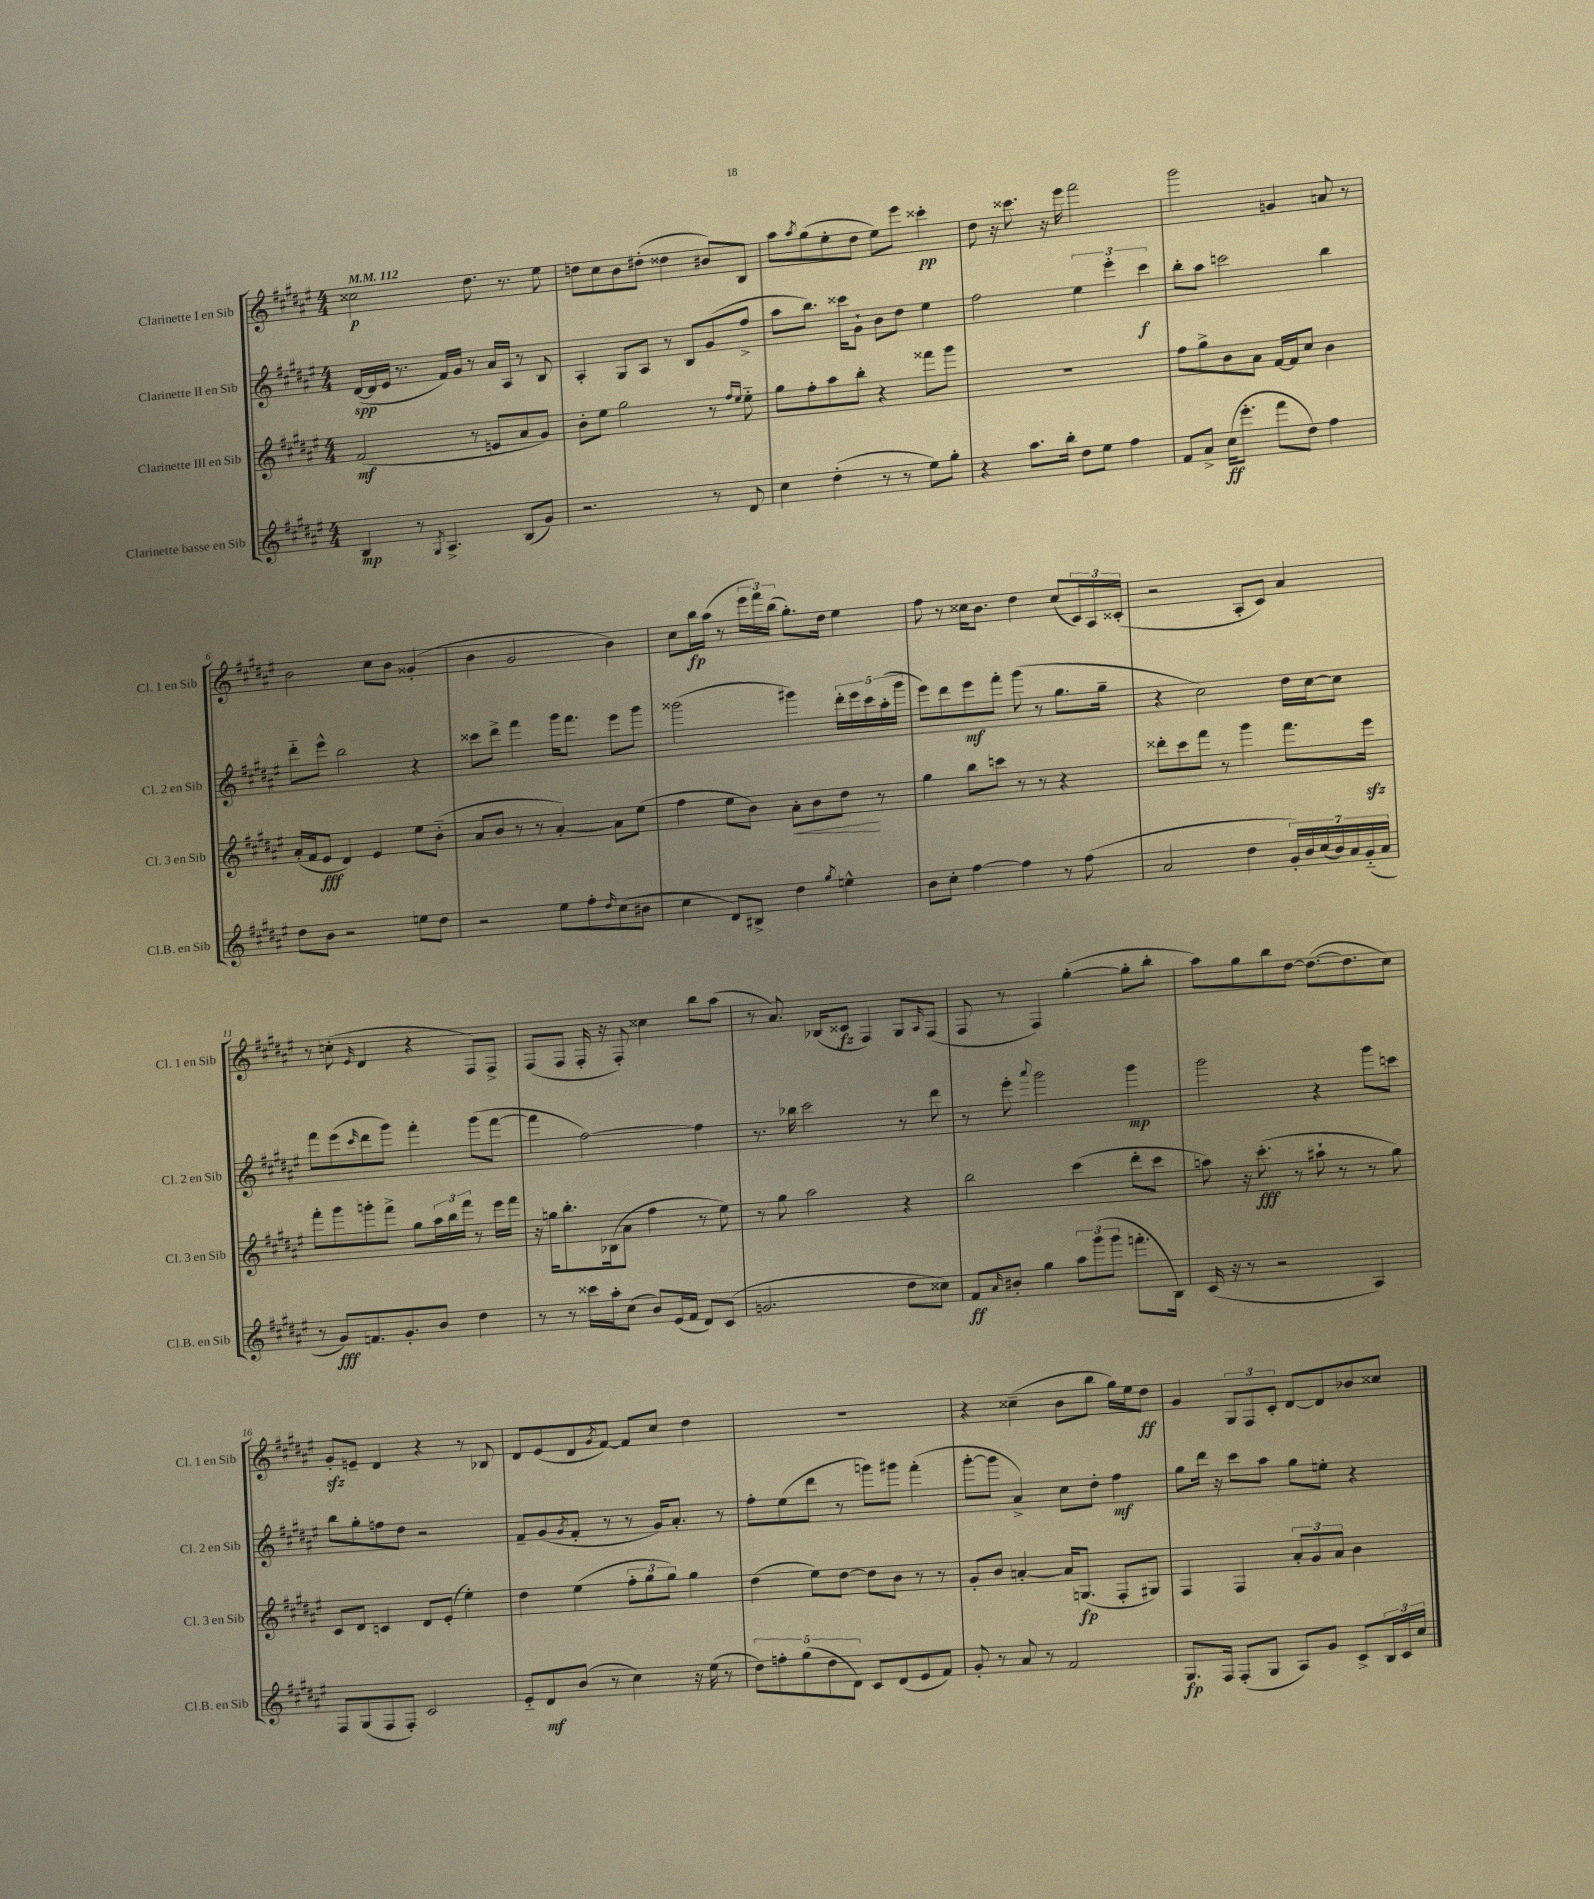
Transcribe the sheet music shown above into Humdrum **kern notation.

**kern	**dynam	**kern	**dynam	**kern	**dynam	**kern	**dynam
*part4	*part4	*part3	*part3	*part2	*part2	*part1	*part1
*staff4	*staff4	*staff3	*staff3	*staff2	*staff2	*staff1	*staff1
*I"Clarinette basse en Sib	*	*I"Clarinette III en Sib	*	*I"Clarinette II en Sib	*	*I"Clarinette I en Sib	*
*I'Cl.B. en Sib	*	*I'Cl. 3 en Sib	*	*I'Cl. 2 en Sib	*	*I'Cl. 1 en Sib	*
*clefG2	*	*clefG2	*	*clefG2	*	*clefG2	*
*k[f#c#g#d#a#e#]	*	*k[f#c#g#d#a#e#]	*	*k[f#c#g#d#a#e#]	*	*k[f#c#g#d#a#e#]	*
*M4/4	*	*M4/4	*	*M4/4	*	*M4/4	*
*MM112	*	*MM112	*	*MM112	*	*MM112	*
=1	=1	=1	=1	=1	=1	=1	=1
4B/	mp	(2f#/	mf	([16d#/LL	spp	2cc##X\	p
.	.	.	.	16d#/]	.	.	.
.	.	.	.	16e#/JJ	.	.	.
.	.	.	.	8.r	.	.	.
8r	.	.	.	.	.	.	.
8qG#/	.	.	.	.	.	.	.
4.A#^/	.	.	.	16f#/LL)	.	.	.
.	.	.	.	16g#/JJ	.	.	.
.	.	8r	.	8r	.	8.dd#\	.
.	.	8en/L	.	16a#/LL	.	.	.
.	.	.	.	16A#/JJ	.	8.r	.
(8B/L	.	8a#/	.	8r	.	.	.
8g#/J)	.	8g#/J)	.	8B/	.	8ee#\	.
=2	=2	=2	=2	=2	=2	=2	=2
2.r	.	8b'\L	.	4A#'/	.	8ddn\L	.
.	.	8ee#\J	.	.	.	8cc#\	.
.	.	2gg#\	.	8G#/L	.	8b\	.
.	.	.	.	8A#/J	.	(8dd#X'\J	.
.	.	.	.	8r	.	4dd##X\	.
.	.	.	.	8B/L	.	.	.
8r	.	8r	.	(8g#/	.	8b#X/L)	.
.	.	16qqff#/LL	.	.	.	.	.
.	.	16qqee#/JJ	.	.	.	.	.
8d#/	.	8ee#\	.	8ff#^/J	.	8B/J	.
=3	=3	=3	=3	=3	=3	=3	=3
4cc#\	.	8gg#\L	.	8aa#\L	.	8aa#\L	.
.	.	.	.	.	.	8qaa#/	.
.	.	8ff#'\	.	8.bb\J)	.	(8gg#\	.
(4dd#'\	.	8aa#\	.	.	.	8ee#'\	.
.	.	.	.	16ccc##X\KL	.	.	.
.	.	8bb'\J	.	8g#`\J	.	8dd#\J	.
8r	.	4r	.	8b\L	.	8ee#\L)	.
8r	.	.	.	8dd#\J	.	8eee#\J	.
8ee#\L)	.	8fff##X\L	.	4ee#\	.	4ccc##X'\	pp
8gg#'\J	.	8ggg#\J	.	.	.	.	.
=4	=4	=4	=4	=4	=4	=4	=4
4r	.	1r	.	2ff#\	.	8dd#\	.
.	.	.	.	.	.	16r	.
.	.	.	.	.	.	8.ccc##X\	.
8.aa#\L	.	.	.	.	.	.	.
.	.	.	.	.	.	16r	.
16bb'\Jk	.	.	.	.	.	16eee#\	.
8dd#\L	.	.	.	6ee#\	.	2fff#\	.
8ee#\J	.	.	.	.	.	.	.
.	.	.	.	6eee#'\	.	.	.
4ff#\	.	.	.	.	.	.	.
.	.	.	.	6ccc#\	f	.	.
=5	=5	=5	=5	=5	=5	=5	=5
8f#/L	.	8ff#\L	.	8bb'\L	.	2ggg#\	.
8a#^/J	.	8gg#^\	.	8aa#\J	.	.	.
(16cc#\KL	ff	8b\	.	2cccn\	.	.	.
8.eee#'\J	.	.	.	.	.	.	.
.	.	8a#\J	.	.	.	.	.
8fff#\L	.	[16f#/LL	.	.	.	4gn/	.
.	.	16f#/J]	.	.	.	.	.
8dd#\J)	.	8cc#/J	.	.	.	.	.
4ff#\	.	4b\	.	4bb\	.	8an/	.
.	.	.	.	.	.	8r	.
!!LO:LB:g=z
=6	=6	=6	=6	=6	=6	=6	=6
8dd#\L	.	(16a#'/LL	.	8ddd#\L	.	2b\	.
.	.	16f#/J	.	.	.	.	.
8b\J	.	8e#/J	fff	8eee#^^\J	.	.	.
2r	.	4d#/)	.	2bb\	.	.	.
.	.	4e#/	.	.	.	8cc#\L	.
.	.	.	.	.	.	8b\J	.
8een\L	.	8ee#\L	.	4r	.	(4g##X'/	.
8dd#\J	.	(8b\J	.	.	.	.	.
=7	=7	=7	=7	=7	=7	=7	=7
2r	.	8a#/L	.	8ccc##X\L	.	4b\	.
.	.	8b/J	.	8ddd#^\J	.	.	.
.	.	8r	.	4fff#\	.	2g#/	.
.	.	8r	.	.	.	.	.
8ee#\L	.	[4a#'/)	.	16ggg#\KL	.	.	.
.	.	.	.	8.fff#\J	.	.	.
8ff#'\	.	.	.	.	.	.	.
16qqdd#/	.	.	.	.	.	.	.
(8cc#\	.	8a#\L]	.	8eee#\L	.	4b\)	.
8b#X\J	.	(8ee#\J	.	8ggg#\J	.	.	.
=8	=8	=8	=8	=8	=8	=8	=8
4cc#\	.	4ff#\	.	(2ggg##X\	.	8cc#\L	.
.	.	.	.	.	.	16bb\L	fp
.	.	.	.	.	.	(16aa#\JJ	.
8d#/L)	.	8ee#\L	.	.	.	8r	.
8B#X^/J	.	8b\J)	.	.	.	24eee#\LL	.
.	.	.	.	.	.	24fff#\)	.
.	.	.	.	.	.	(24bb\JJ	.
!	!	!	!LO:HP:b	!	!	!	!
4dd#\	.	8a#'\L	<	4ggg#X\)	.	8.gg#'\L)	.
.	.	8b\	.	.	.	.	.
.	.	.	.	.	.	16dd#\Jk	.
8qgg#/	.	.	.	.	.	.	.
4een^^\	.	8dd#\J	.	20ddd#'\LL	.	4ee#\	.
.	.	.	.	20eee#\	.	.	.
.	.	.	.	20ccc#\	.	.	.
.	.	8r	[	.	.	.	.
.	.	.	.	(20aa#'\	.	.	.
.	.	.	.	20ggg#\JJ	.	.	.
=9	=9	=9	=9	=9	=9	=9	=9
8b\L	.	4gg#\	.	8eee#\L)	.	8ff#\	.
8cc#'\J	.	.	.	8ddd#\	.	8r	.
[4ff#\	.	8bb\L	.	8eee#\	mf	16cc##X\KL	.
.	.	.	.	.	.	8.b\J	.
.	.	8cccn\J	.	8fff#'\J	.	.	.
4ff#\]	.	8r	.	(8ggg#\	.	4dd#\	.
.	.	8r	.	8r	.	.	.
8r	.	4r	.	8.gg#\L	.	(8cc##/L	.
(8ff#\	.	.	.	.	.	24c#/L)	.
.	.	.	.	.	.	24A#/	.
.	.	.	.	16gg#~\Jk	.	.	.
.	.	.	.	.	.	(24c##X'/JJ	.
=10	=10	=10	=10	=10	=10	=10	=10
2a#/	.	8ddd##X'\L	.	4r	.	2r	.
.	.	8ccc#\	.	.	.	.	.
.	.	8fff#\J	.	2cc#\)	.	.	.
.	.	8r	.	.	.	.	.
4dd#\	.	4ggg#\	.	.	.	8A#'/L	.
.	.	.	.	.	.	8c#/J)	.
28g#'/LL)	.	8.fff#\L	.	16dd#\LL	.	4a#/	.
28b/	.	.	.	.	.	.	.
.	.	.	.	[16cc#\J	.	.	.
(28cc#/	.	.	.	.	.	.	.
28b/)	.	.	.	.	.	.	.
.	.	.	.	8cc#\J]	.	.	.
28a#/	.	.	.	.	.	.	.
(28g#/	.	.	.	.	.	.	.
.	.	16eee#zz\Jk	.	.	.	.	.
28a#/JJ	.	.	.	.	.	.	.
!!LO:LB:g=z
=11	=11	=11	=11	=11	=11	=11	=11
8r	.	8fff#'\L	.	8fff#\L	.	8r	.
8g#/L)	fff	8ggg#\	.	(8eee#\	.	(8ccn'\	.
.	.	.	.	16qqccc#/	.	16qqe#/	.
8.fn/	.	8gggn'\	.	8ddd#\	.	4d#/	.
.	.	8fff#^\J	.	8ggg#\J)	.	.	.
8.g#'/	.	.	.	.	.	.	.
.	.	8gg#\L	.	4fff#'\	.	4r	.
8b/J	.	24aa#\L	.	.	.	.	.
.	.	24bb\	.	.	.	.	.
.	.	24fff#\JJ	.	.	.	.	.
4dd#\	.	8r	.	(8ggg#\L	.	8F#/L)	.
.	.	16eee#\LL	.	[8fff#\J	.	8F#^/J	.
.	.	16fff#\JJ	.	.	.	.	.
=12	=12	=12	=12	=12	=12	=12	=12
8r	.	16r	.	4fff#\]	.	(8F#/L	.
.	.	16ggn\KL	.	.	.	.	.
8r	.	8.bb'\	.	.	.	8F#/J	.
16ccc##X\LL	.	.	.	[2ff#\)	.	16F#'/	.
16aa#'\J	.	(16B-X\k	.	.	.	16r	.
(8cc#\J	.	8a#\J	.	.	.	8F#'/)	.
8b/L)	.	4ff#\	.	.	.	4cc##X\	.
(16e#/L	.	.	.	.	.	.	.
16f#/JJ	.	.	.	.	.	.	.
8d#/L)	.	8r	.	4ff#\]	.	8bb\L	.
(8c#/J	.	8ee#\)	.	.	.	(8aa#\J	.
=13	=13	=13	=13	=13	=13	=13	=13
2.gn/	.	8r	.	8.r	.	8r	.
.	.	8gg#\	.	.	.	8.a#/)	.
.	.	.	.	16bb-X\	.	.	.
.	.	2aa#\	.	2ccc#\	.	.	.
.	.	.	.	.	.	(16B-X/KL	.
.	.	.	.	.	.	8c##X/J	fz
.	.	.	.	.	.	4F#/)	.
8dd#\L	.	4r	.	8r	.	8G#/L	.
.	.	.	.	.	.	16qqA#/	.
8cc##X\J)	.	.	.	8ddd#\	.	(8F#/J	.
=14	=14	=14	=14	=14	=14	=14	=14
8f#/L	ff	2bb\	.	8r	.	8F#/	.
16qqa#/	.	.	.	.	.	.	.
8b#X'/J	.	.	.	8eee#'\	.	8r	.
.	.	.	.	8qqaaa#/	.	.	.
4gg#\	.	.	.	2ggg#\	.	4F#/)	.
12aa#\L	.	(4ccc#\	.	.	.	([4gg#'\	.
(12ggg#\	.	.	.	.	.	.	.
12ggg#\J	.	.	.	.	.	.	.
8.fffn'\L	.	8ddd#'\L	.	4ggg#\	mp	8gg#'\L]	.
.	.	8ccc#\J	.	.	.	8bb'\J	.
16B\Jk)	.	.	.	.	.	.	.
=15	=15	=15	=15	=15	=15	=15	=15
(16c#/	.	8aan\)	.	2ggg#\	.	8aa#\L)	.
16r	.	.	.	.	.	.	.
8r	.	16r	.	.	.	8gg#\	.
.	.	(8.ccc#'\	fff	.	.	.	.
2r	.	.	.	.	.	8bb\	.
.	.	8r	.	.	.	[8dd#\J	.
.	.	8aa#X`\	.	4r	.	(8.dd#\L_	.
.	.	8r	.	.	.	.	.
.	.	.	.	.	.	8.dd#\]	.
4A#/)	.	8r	.	8ggg#\L	.	.	.
.	.	8gg#\)	.	8cccn\J	.	8cc#\J)	.
!!LO:LB:g=z
=16	=16	=16	=16	=16	=16	=16	=16
8F#/L	.	8c#/L	.	8bb\L	.	8g#zz'/L	.
(8G#/	.	8d#/J	.	8gg#'\	.	8en~/J	.
8F#/	.	4cn/	.	8ffn\	.	4d#/	.
8F#'/J)	.	.	.	8dd#\J	.	.	.
2c#/	.	8d#/L	.	2r	.	4r	.
.	.	(8e#'/J	.	.	.	.	.
.	.	4ee#'\)	.	.	.	8r	.
.	.	.	.	.	.	8B-X/	.
=17	=17	=17	=17	=17	=17	=17	=17
8e#/L	.	4dd#\	.	8f#~/L	.	8d#/L	.
8d#/	mf	.	.	(8g#/	.	(8e#/	.
.	.	.	.	8qg#/	.	.	.
(8b/J	.	(4ee#\	.	8f#'/J	.	8d#/	.
.	.	.	.	.	.	8qg#/	.
8r	.	.	.	8r	.	[8f#/J)	.
4cc#\)	.	12ff#'\L	.	8r	.	8f#/L]	.
.	.	12gg#\	.	.	.	.	.
.	.	.	.	16g#/KL)	.	8cc#/J	.
.	.	12gg#\J)	.	.	.	.	.
.	.	.	.	8.a#'/J	.	.	.
16r	.	4gg#\	.	.	.	4dd#\	.
(16ee#\	.	.	.	.	.	.	.
8r	.	.	.	8r	.	.	.
=18	=18	=18	=18	=18	=18	=18	=18
10dd#\L)	.	(4dd#\	.	8ff#'\L	.	1r	.
10ffn'\	.	.	.	.	.	.	.
.	.	.	.	(8ee#\	.	.	.
(10gg#\	.	.	.	.	.	.	.
.	.	8ee#\L)	.	8ddd#\J	.	.	.
10dd#\	.	.	.	.	.	.	.
.	.	[8dd#\J	.	8r	.	.	.
10d#\J)	.	.	.	.	.	.	.
8c#/L	.	8dd#\L]	.	8gggn\L)	.	.	.
(8d#/	.	8b\J	.	8ggg#X\J	.	.	.
8e#/	.	8r	.	(4fff#'\	.	.	.
8f#/J)	.	8r	.	.	.	.	.
=19	=19	=19	=19	=19	=19	=19	=19
8g#'/	.	8g#'/L	.	[8ggg#'\L	.	4r	.
8r	.	8b/J	.	8ggg#\J]	.	.	.
8a#/	.	[4an'/	.	4a#^/)	.	(4cc##X~\	.
8r	.	.	.	.	.	.	.
2f#/	.	16a/KL]	.	8cc#\L	.	8b\L	.
.	.	(8.Gn/J	fp	.	.	.	.
.	.	.	.	8dd#'\J	.	8bb\J	.
.	.	8F#'/L	.	4ff#\	mf	16gg#\LL)	.
.	.	.	.	.	.	16ee#\J	.
.	.	8G#X/J)	.	.	.	8dd#\J	ff
=20	=20	=20	=20	=20	=20	=20	=20
8.G#/L	fp	4F#/	.	8gg#\L	.	4g#/	.
.	.	.	.	16ddd#\Jk	.	.	.
16F#/Jk	.	.	.	16r	.	.	.
(8F#'/L	.	4F#/	.	8ccc#\L	.	12G#/L	.
.	.	.	.	.	.	12F#/	.
8G#/J	.	.	.	8aa#\J	.	.	.
.	.	.	.	.	.	12c#'/J	.
8A#/L)	.	12a#'/L	.	8gg#\L	.	[8d#/L	.
.	.	12g#/	.	.	.	.	.
8g#/J	.	.	.	8een'\J	.	8d#/]	.
.	.	12a#/J	.	.	.	.	.
8c#^/L	.	4b\	.	4r	.	8b-X/	.
24B/L	.	.	.	.	.	8cc##X/J	.
24c#/	.	.	.	.	.	.	.
24cc#/JJ	.	.	.	.	.	.	.
==	==	==	==	==	==	==	==
*-	*-	*-	*-	*-	*-	*-	*-
